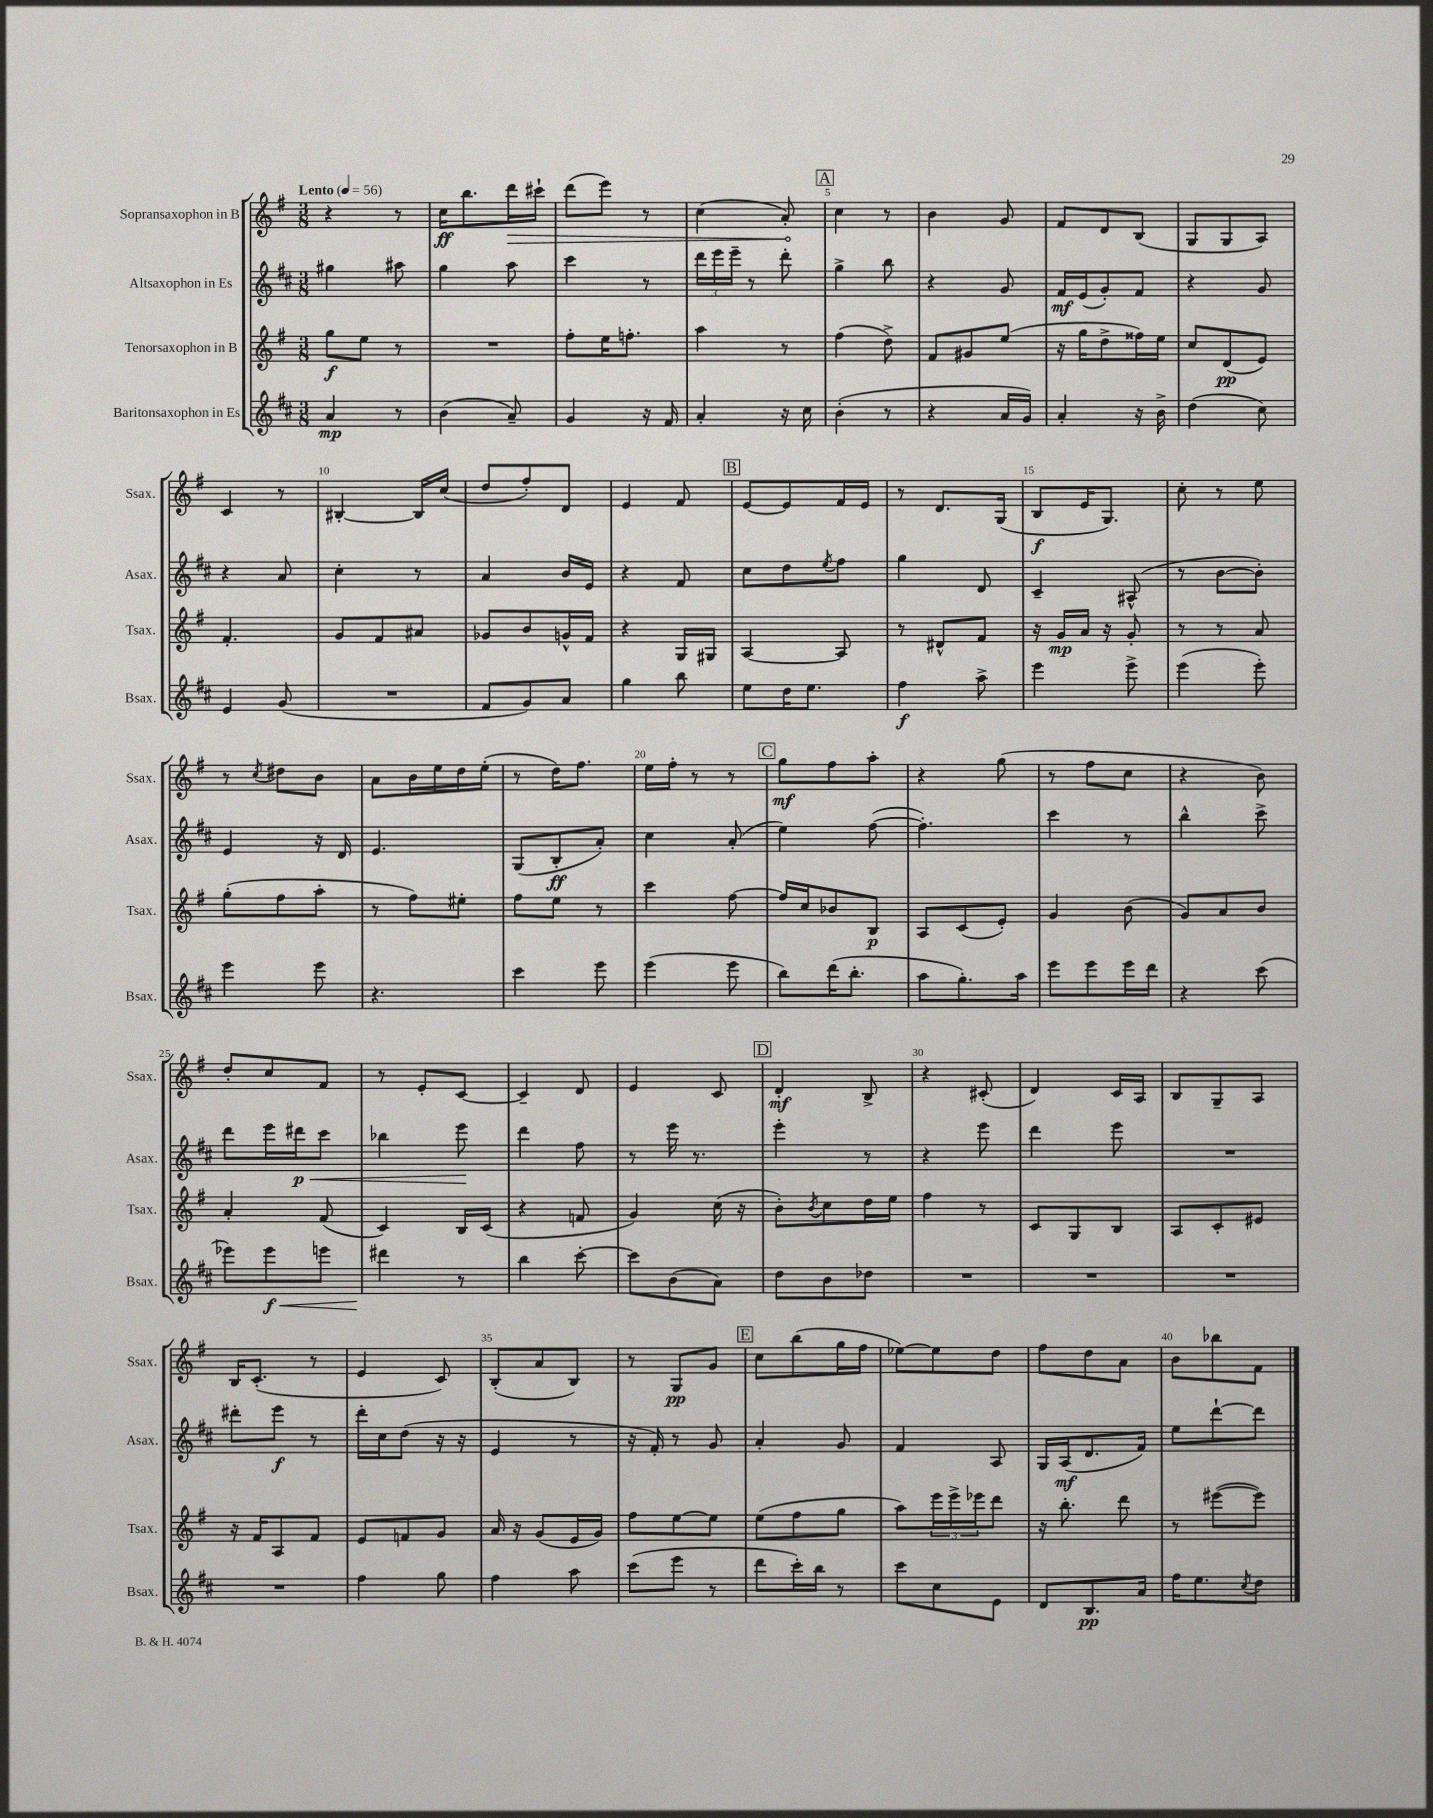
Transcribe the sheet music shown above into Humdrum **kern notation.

**kern	**dynam	**kern	**dynam	**kern	**dynam	**kern	**dynam
*part4	*part4	*part3	*part3	*part2	*part2	*part1	*part1
*staff4	*staff4	*staff3	*staff3	*staff2	*staff2	*staff1	*staff1
*I"Baritonsaxophon in Es	*	*I"Tenorsaxophon in B	*	*I"Altsaxophon in Es	*	*I"Sopransaxophon in B	*
*I'Bsax.	*	*I'Tsax.	*	*I'Asax.	*	*I'Ssax.	*
*clefG2	*	*clefG2	*	*clefG2	*	*clefG2	*
*k[f#c#]	*	*k[f#]	*	*k[f#c#]	*	*k[f#]	*
*M3/8	*	*M3/8	*	*M3/8	*	*M3/8	*
*MM56	*	*MM56	*	*MM56	*	*MM56	*
=1	=1	=1	=1	=1	=1	=1	=1
!	!	!	!	!	!	!LO:TX:a:B:t=Lento	!
4a/	mp	8gg\L	f	4gg#X\	.	4r	.
.	.	8ee\J	.	.	.	.	.
8r	.	8r	.	8aa#X\	.	8r	.
=2	=2	=2	=2	=2	=2	=2	=2
(4b\	.	4.r	.	4gg\	.	16cc\KL	ff
.	.	.	.	.	.	8.bb\	.
!	!	!	!	!	!	!	!LO:HP:b
8a~/)	.	.	.	8aa\	.	16ddd\L	>
.	.	.	.	.	.	16ccc#X`\JJ	.
=3	=3	=3	=3	=3	=3	=3	=3
4g/	.	8ff#'\L	.	4ccc#\	.	(8ddd\L	.
.	.	16ee\K	.	.	.	8eee\J)	.
.	.	8.ffn'\J	.	.	.	.	.
16r	.	.	.	8r	.	8r	.
16f#/	.	.	.	.	.	.	.
=4	=4	=4	=4	=4	=4	=4	=4
4a'/	.	4aa\	.	24ddd\LL	.	(4cc\	.
.	.	.	.	24eee\	.	.	.
.	.	.	.	24eee~\JJ	.	.	.
.	.	.	.	8r	.	.	.
16r	.	8r	.	8ddd'\	.	8a'/)	.
16cc#\	.	.	.	.	.	.	.
.	.	.	.	.	.	.	]
!!LO:REH:place=s1:t=A
=5	=5	=5	=5	=5	=5	=5	=5
(4b'\	.	(4ff#\	.	4gg^\	.	4cc\	.
8r	.	8dd^\)	.	8bb\	.	8r	.
=6	=6	=6	=6	=6	=6	=6	=6
4r	.	8f#/L	.	4r	.	4b\	.
.	.	8g#X/	.	.	.	.	.
16a/LL	.	(8ee/J	.	8g/	.	8g/	.
16g/JJ)	.	.	.	.	.	.	.
=7	=7	=7	=7	=7	=7	=7	=7
4a'/	.	16r	.	16f#/LL	mf	8f#/L	.
.	.	16gg\KL	.	(16e/J	.	.	.
.	.	8dd^\	.	8g'/)	.	8d/	.
16r	.	16ff##X\L)	.	8f#/J	.	(8B/J	.
16b^\	.	16ee\JJ	.	.	.	.	.
=8	=8	=8	=8	=8	=8	=8	=8
(4dd\	.	8cc/L	.	4r	.	8G/L	.
.	.	(8d/	pp	.	.	8G/	.
8cc#\)	.	8e/J)	.	8g/	.	8A/J)	.
!!LO:LB:g=z
=9	=9	=9	=9	=9	=9	=9	=9
4e/	.	4.f#'/	.	4r	.	4c/	.
(8g/	.	.	.	8a/	.	8r	.
=10	=10	=10	=10	=10	=10	=10	=10
4.r	.	8g/L	.	4cc#'\	.	[4B#X'/	.
.	.	8f#/	.	.	.	.	.
.	.	8a#X/J	.	8r	.	16B#/LL]	.
.	.	.	.	.	.	(16cc/JJ	.
=11	=11	=11	=11	=11	=11	=11	=11
8f#/L	.	8g-X/L	.	4a/	.	8dd/L	.
8g/)	.	8b/	.	.	.	8ff#'/)	.
8a/J	.	16gn^^/L	.	16b/LL	.	8d/J	.
.	.	16f#/JJ	.	16e/JJ	.	.	.
=12	=12	=12	=12	=12	=12	=12	=12
4gg\	.	4r	.	4r	.	4e/	.
8bb\	.	16G/LL	.	8f#/	.	8f#/	.
.	.	16G#X/JJ	.	.	.	.	.
!!LO:REH:place=s1:t=B
=13	=13	=13	=13	=13	=13	=13	=13
8ee\L	.	[4A/	.	8cc#\L	.	[8e/L	.
16dd\K	.	.	.	8dd\	.	8e/]	.
8.ee\J	.	.	.	.	.	.	.
.	.	.	.	8qee/	.	.	.
.	.	8A/]	.	8ff#\J	.	16f#/L	.
.	.	.	.	.	.	16e/JJ	.
=14	=14	=14	=14	=14	=14	=14	=14
4ff#\	f	8r	.	4gg\	.	8r	.
.	.	8d#X^^/L	.	.	.	8.d/L	.
8aa^\	.	8f#/J	.	8d/	.	.	.
.	.	.	.	.	.	(16G/Jk	.
=15	=15	=15	=15	=15	=15	=15	=15
4eee\	.	16r	.	4c#~/	.	8B/L	f
.	.	16g/LL	mp	.	.	.	.
.	.	16a/JJ	.	.	.	16e/K	.
.	.	16r	.	.	.	8.G/J)	.
8eee^\	.	8g'/	.	(8A#X^^/	.	.	.
=16	=16	=16	=16	=16	=16	=16	=16
(4eee\	.	8r	.	8r	.	8cc'\	.
.	.	8r	.	[8b\L	.	8r	.
8eee'\)	.	8a/	.	8b'\J])	.	8ee\	.
!!LO:LB:g=z
=17	=17	=17	=17	=17	=17	=17	=17
4eee\	.	(8gg'\L	.	4e/	.	8r	.
.	.	.	.	.	.	8qcc/	.
.	.	8ff#\	.	.	.	8dd#X\L	.
8eee\	.	8aa'\J	.	16r	.	8b\J	.
.	.	.	.	16d/	.	.	.
=18	=18	=18	=18	=18	=18	=18	=18
4.r	.	8r	.	4.e/	.	8a\L	.
.	.	8ff#\L)	.	.	.	16b\L	.
.	.	.	.	.	.	16ee\	.
.	.	8ee#X'\J	.	.	.	16dd\	.
.	.	.	.	.	.	(16ee'\JJ	.
=19	=19	=19	=19	=19	=19	=19	=19
4ccc#\	.	8ff#\L	.	(8G/L	.	8r	.
.	.	8ee\J	.	8B'/	ff	16dd\KL)	.
.	.	.	.	.	.	8.ff#\J	.
8eee\	.	8r	.	8a'/J)	.	.	.
=20	=20	=20	=20	=20	=20	=20	=20
(4eee\	.	4ccc\	.	4cc#\	.	16ee\LL	.
.	.	.	.	.	.	16ff#'\JJ	.
.	.	.	.	.	.	8r	.
8eee\	.	[8ff#\	.	(8a'/	.	8r	.
!!LO:REH:place=s1:t=C
=21	=21	=21	=21	=21	=21	=21	=21
8bb\L)	.	16ff#/LL]	.	4ee\)	.	8gg\L	mf
.	.	16cc/J	.	.	.	.	.
(16ddd\K	.	8b-X/	.	.	.	8ff#\	.
8.bb'\J	.	.	.	.	.	.	.
.	.	8B/J	p	([8ff#\	.	8aa'\J	.
=22	=22	=22	=22	=22	=22	=22	=22
8aa\L	.	8A/L	.	4.ff#'\])	.	4r	.
8.gg'\)	.	(8c/	.	.	.	.	.
.	.	8e'/J)	.	.	.	(8gg\	.
16aa\Jk	.	.	.	.	.	.	.
=23	=23	=23	=23	=23	=23	=23	=23
8eee\L	.	4g/	.	4ccc#\	.	8r	.
8eee\	.	.	.	.	.	8ff#\L	.
16eee\L	.	(8b\	.	8r	.	8cc\J	.
16ddd\JJ	.	.	.	.	.	.	.
=24	=24	=24	=24	=24	=24	=24	=24
4r	.	8g/L)	.	4bb^^\	.	4r	.
.	.	8a/	.	.	.	.	.
(8ccc#\	.	8b/J	.	8ccc#^\	.	8b\)	.
!!LO:LB:g=z
=25	=25	=25	=25	=25	=25	=25	=25
8eee-X\L)	.	4a'/	.	8ddd\L	.	8dd'/L	.
!	!LO:HP:b	!	!	!	!	!	!
8eee-\	< f	.	.	16eee\L	.	8cc/	.
!	!	!	!	!	!LO:HP:b	!	!
.	.	.	.	16ddd#X\J	< p	.	.
8eeen\J	.	(8f#/	.	8ccc#\J	.	8f#/J	.
=26	=26	=26	=26	=26	=26	=26	=26
4ddd#X\	.	4c/)	.	4bb-X\	.	8r	.
.	.	.	.	.	.	8e'/L	.
8r	[	16B/LL	.	8eee\	.	[8c/J	.
.	.	(16c/JJ	.	.	.	.	.
.	.	.	.	.	[	.	.
=27	=27	=27	=27	=27	=27	=27	=27
4bb\	.	4r	.	4ddd\	.	4c~/]	.
[8ccc#'\	.	8fn/	.	8ff#\	.	8d/	.
=28	=28	=28	=28	=28	=28	=28	=28
8ccc#\L]	.	4g/)	.	8r	.	4e/	.
(8b\	.	.	.	16eee\	.	.	.
.	.	.	.	8.r	.	.	.
8a\J)	.	(16cc\	.	.	.	8c/	.
.	.	16r	.	.	.	.	.
!!LO:REH:place=s1:t=D
=29	=29	=29	=29	=29	=29	=29	=29
8dd\L	.	8b'\L)	.	4eee'\	.	4d'/	mf
.	.	8qb/	.	.	.	.	.
8b\	.	8cc\	.	.	.	.	.
8dd-X\J	.	16dd\L	.	8r	.	8B^/	.
.	.	16ee\JJ	.	.	.	.	.
=30	=30	=30	=30	=30	=30	=30	=30
4.r	.	4ff#\	.	4r	.	4r	.
.	.	8r	.	8eee\	.	(8c#X'/	.
=31	=31	=31	=31	=31	=31	=31	=31
4.r	.	8c/L	.	4ddd\	.	4d/)	.
.	.	8G/	.	.	.	.	.
.	.	8B/J	.	8eee\	.	16c/LL	.
.	.	.	.	.	.	16A/JJ	.
=32	=32	=32	=32	=32	=32	=32	=32
4.r	.	8A/L	.	4.r	.	8B/L	.
.	.	8c'/	.	.	.	8G~/	.
.	.	8e#X/J	.	.	.	8A/J	.
!!LO:LB:g=z
=33	=33	=33	=33	=33	=33	=33	=33
4.r	.	16r	.	8ddd#X'\L	.	16B/KL	.
.	.	16f#/KL	.	.	.	(8.c'/J	.
.	.	8A/	.	8eee\J	f	.	.
.	.	8f#/J	.	8r	.	8r	.
=34	=34	=34	=34	=34	=34	=34	=34
4ff#\	.	8e/L	.	16ddd'\LL	.	4e/	.
.	.	.	.	16cc#\J	.	.	.
.	.	8fn/	.	(8dd\J	.	.	.
8gg\	.	8g/J	.	16r	.	8c/)	.
.	.	.	.	16r	.	.	.
=35	=35	=35	=35	=35	=35	=35	=35
4ff#\	.	16a/	.	4e/	.	(8B'/L	.
.	.	16r	.	.	.	.	.
.	.	(8g/L	.	.	.	8a/	.
8aa\	.	16e/L	.	8r	.	8B/J)	.
.	.	16g/JJ)	.	.	.	.	.
=36	=36	=36	=36	=36	=36	=36	=36
(8ccc#\L	.	8ff#\L	.	16r	.	8r	.
.	.	.	.	16f#'/)	.	.	.
8eee\J	.	[8ee\	.	8r	.	8G/L	pp
8r	.	8ee\J]	.	8g/	.	8g/J	.
!!LO:REH:place=s1:t=E
=37	=37	=37	=37	=37	=37	=37	=37
8ddd\L	.	(8ee\L	.	4a'/	.	8cc\L	.
16ccc#'\L)	.	8ff#\	.	.	.	(8bb\	.
16bb\JJ	.	.	.	.	.	.	.
8r	.	8gg\J	.	8g/	.	16gg\L	.
.	.	.	.	.	.	16ff#\JJ	.
=38	=38	=38	=38	=38	=38	=38	=38
8ccc#\L	.	8aa\L)	.	4f#/	.	[8ee-X\L)	.
8cc#\	.	24eee\L	.	.	.	8ee-\]	.
.	.	24eee^\	.	.	.	.	.
.	.	24eee-X\J	.	.	.	.	.
8e\J	.	8ddd\J	.	8A/	.	8dd\J	.
=39	=39	=39	=39	=39	=39	=39	=39
8d/L	.	16r	.	16G/LL	.	8ff#\L	.
.	.	8.bb'\	.	(16A/J	mf	.	.
8.B/	pp	.	.	8.d/	.	8dd\	.
.	.	8ddd\	.	.	.	8a\J	.
16a/Jk	.	.	.	16f#/Jk)	.	.	.
=40	=40	=40	=40	=40	=40	=40	=40
16ff#\KL	.	8r	.	8ee\L	.	8b\L	.
8.ee\	.	.	.	.	.	.	.
.	.	([8eee#X\L	.	[8ddd`\	.	8bb-X\	.
8qcc#/	.	.	.	.	.	.	.
8dd\J	.	8eee#\J])	.	8ddd\J]	.	8f#\J	.
==	==	==	==	==	==	==	==
*-	*-	*-	*-	*-	*-	*-	*-
